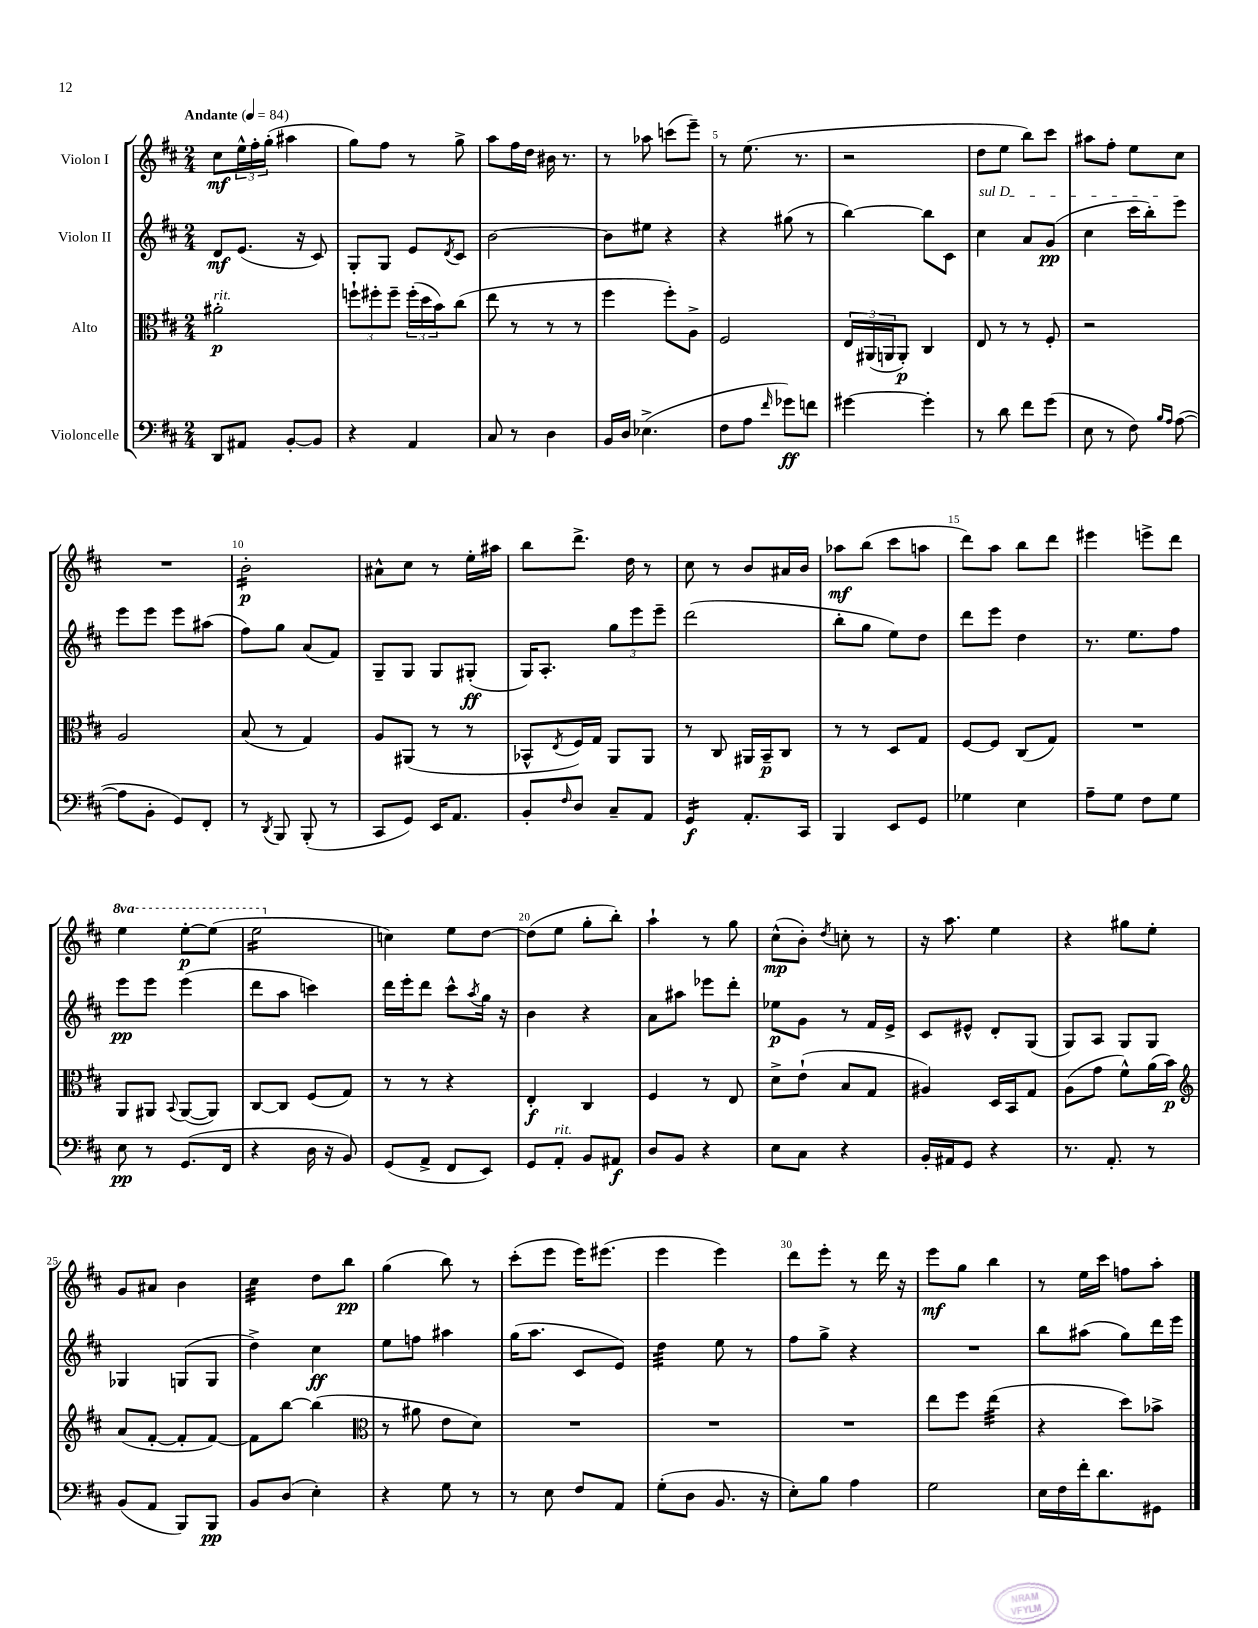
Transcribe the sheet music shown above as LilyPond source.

<<
\new StaffGroup <<
\new Staff = "s0" \with { instrumentName = "Violon I" } {
    \clef treble \key d \major \numericTimeSignature \time 2/4 \set Staff.ottavationMarkups = #ottavation-simple-ordinals \tempo "Andante" 4 = 84
    cis''8\mf \tuplet 3/2 { e''16-^ fis''16-. g''16-.( } ais''4 |
    g''8) fis''8 r8 g''8-> |
    a''8 fis''16 d''16 bis'16 r8. |
    r8 aes''8 c'''8( e'''8--) |
    r8 e''8.( r8. |
    r2 |
    d''8 e''8 b''8) cis'''8 |
    ais''8 fis''8-. e''8 cis''8 |
    R2 |
    b'2:16-.\p |
    ais'8-^ cis''8 r8 e''16-. ais''16 |
    b''8 d'''8.-> d''16 r8 |
    cis''8 r8 b'8 ais'16 b'16 |
    aes''8\mf b''8( cis'''8 a''8 |
    d'''8) a''8 b''8 d'''8 |
    eis'''4 e'''8-> d'''8 |
    \ottava #1 e'''4 e'''8~-.\p e'''8( |
    e'''2:16 \ottava #0 |
    c''4) e''8 d''8~ |
    d''8( e''8 g''8-. b''8-.) |
    a''4-! r8 g''8 |
    cis''8-^\mp( b'8-.) \acciaccatura { d''8 } c''8-. r8 |
    r16 a''8. e''4 |
    r4 gis''8 e''8-. |
    g'8 ais'8 b'4 |
    cis''4:32 d''8 b''8\pp |
    g''4( b''8) r8 |
    cis'''8-.( e'''8 e'''16) eis'''8.( |
    e'''4 e'''4) |
    d'''8 e'''8-. r8 d'''16 r16 |
    e'''8\mf g''8 b''4 |
    r8 e''16 cis'''16 f''8 a''8-. \bar "|." |
}
\new Staff = "s1" \with { instrumentName = "Violon II" } {
    \clef treble \key d \major \numericTimeSignature \time 2/4
    d'8\mf e'8.( r16 cis'8) |
    g8-. g8 e'8 \acciaccatura { d'8 } cis'8 |
    b'2~ |
    b'8 eis''8 r4 |
    r4 gis''8( r8 |
    b''4~) b''8 cis'8 |
    \once \override TextSpanner.bound-details.left.text = \markup { \italic "sul D" } cis''4\startTextSpan a'8 g'8\pp( |
    cis''4 cis'''16 b''16-.) e'''8\stopTextSpan |
    e'''8 e'''8 e'''8 ais''8( |
    fis''8) g''8 a'8( fis'8) |
    g8-- g8 g8 gis8-.\ff( |
    g16) a8.-. \tuplet 3/2 { g''8 e'''8 e'''8-- } |
    d'''2( |
    b''8-. g''8 e''8) d''8 |
    d'''8 e'''8 d''4 |
    r8. e''8. fis''8 |
    e'''8\pp e'''8 e'''4( |
    d'''8 a''8 c'''4) |
    d'''16 e'''16-. d'''8 cis'''8-^ \acciaccatura { a''8 } g''16 r16 |
    b'4 r4 |
    a'8 ais''8 ees'''8 d'''8-. |
    ees''8\p g'8 r8 fis'16 e'16-> |
    cis'8 eis'8-^ d'8-. g8( |
    g8) a8 g8 g8 |
    ges4 g8( g8 |
    d''4->) cis''4\ff |
    e''8 f''8 ais''4 |
    g''16( a''8. cis'8 e'8) |
    d''4:32 e''8 r8 |
    fis''8 g''8-> r4 |
    R2 |
    b''8 ais''8( g''8) d'''16 e'''16 \bar "|." |
}
\new Staff = "s2" \with { instrumentName = "Alto" } {
    \clef alto \key d \major \numericTimeSignature \time 2/4
    ais'2-.\p^\markup { \italic "rit." } |
    \tuplet 3/2 { f''8-! fis''8-. fis''8-- } \tuplet 3/2 { fis''16-.( d''16 b'16) } cis''8( |
    e''8 r8 r8 r8 |
    fis''4 fis''8-.) a8-> |
    fis2 |
    \tuplet 3/2 { e16 ais,16( a,16 } a,8-.\p) cis4 |
    e8 r8 r8 fis8-. |
    r2 |
    a2 |
    b8( r8 g4) |
    a8 ais,8( r8 r8 |
    bes,8-^ \acciaccatura { e8 } fis16) g16 a,8 a,8 |
    r8 cis8 ais,16 b,16--\p cis8 |
    r8 r8 d8 g8 |
    fis8~ fis8 cis8( g8) |
    R2 |
    a,8 ais,8 \appoggiatura { b,8 } ais,8~( ais,8) |
    cis8~ cis8 fis8( g8) |
    r8 r8 r4 |
    e4-.\f cis4 |
    fis4 r8 e8 |
    d'8-> e'8-!( b8 g8 |
    ais4) d16 b,16 g8 |
    a8( g'8 fis'8-^) a'16( b'16\p) |
    \clef treble a'8( fis'8~-. fis'8-. fis'8~) |
    fis'8 b''8~ b''4( |
    \clef alto r8 ais'8 e'8 d'8) |
    R2 |
    R2 |
    R2 |
    e''8 fis''8 e''4:32( |
    r4 d''8) bes'8-> \bar "|." |
}
\new Staff = "s3" \with { instrumentName = "Violoncelle" } {
    \clef bass \key d \major \numericTimeSignature \time 2/4
    d,8 ais,8 b,8~-. b,8 |
    r4 a,4 |
    cis8 r8 d4 |
    b,16 d16 ees4.->( |
    fis8 a8 \grace { fis'16 } ges'8\ff) f'8 |
    gis'4~ gis'4-. |
    r8 d'8 fis'8 g'8( |
    e8 r8 fis8) \grace { b16 a16 } a8~( |
    a8 b,8-. g,8) fis,8-. |
    r8 \acciaccatura { d,8 } b,,8 b,,8-.( r8 |
    cis,8 g,8) e,16 a,8. |
    b,8-. \grace { fis16 } d8 cis8-- a,8 |
    g,4:16\f a,8.-. cis,16 |
    b,,4 e,8 g,8 |
    ges4 e4 |
    a8-- g8 fis8 g8 |
    e8\pp r8 g,8.( fis,16 |
    r4 d16 r16 b,8) |
    g,8( a,8-> fis,8 e,8) |
    g,8 a,8-.^\markup { \italic "rit." } b,8 ais,8\f |
    d8 b,8 r4 |
    e8 cis8 r4 |
    b,16-. ais,16 g,8 r4 |
    r8. a,8.-. r8 |
    b,8( a,8 b,,8) b,,8\pp |
    b,8 d8( e4-.) |
    r4 g8 r8 |
    r8 e8 fis8 a,8 |
    g8-.( d8 b,8. r16 |
    e8-.) b8 a4 |
    g2 |
    e16 fis16 fis'16-. d'8. gis,8 \bar "|." |
}
>>
>>
\layout { \context { \Score \override BarNumber.break-visibility = ##(#f #t #t) barNumberVisibility = #(every-nth-bar-number-visible 5) } }
